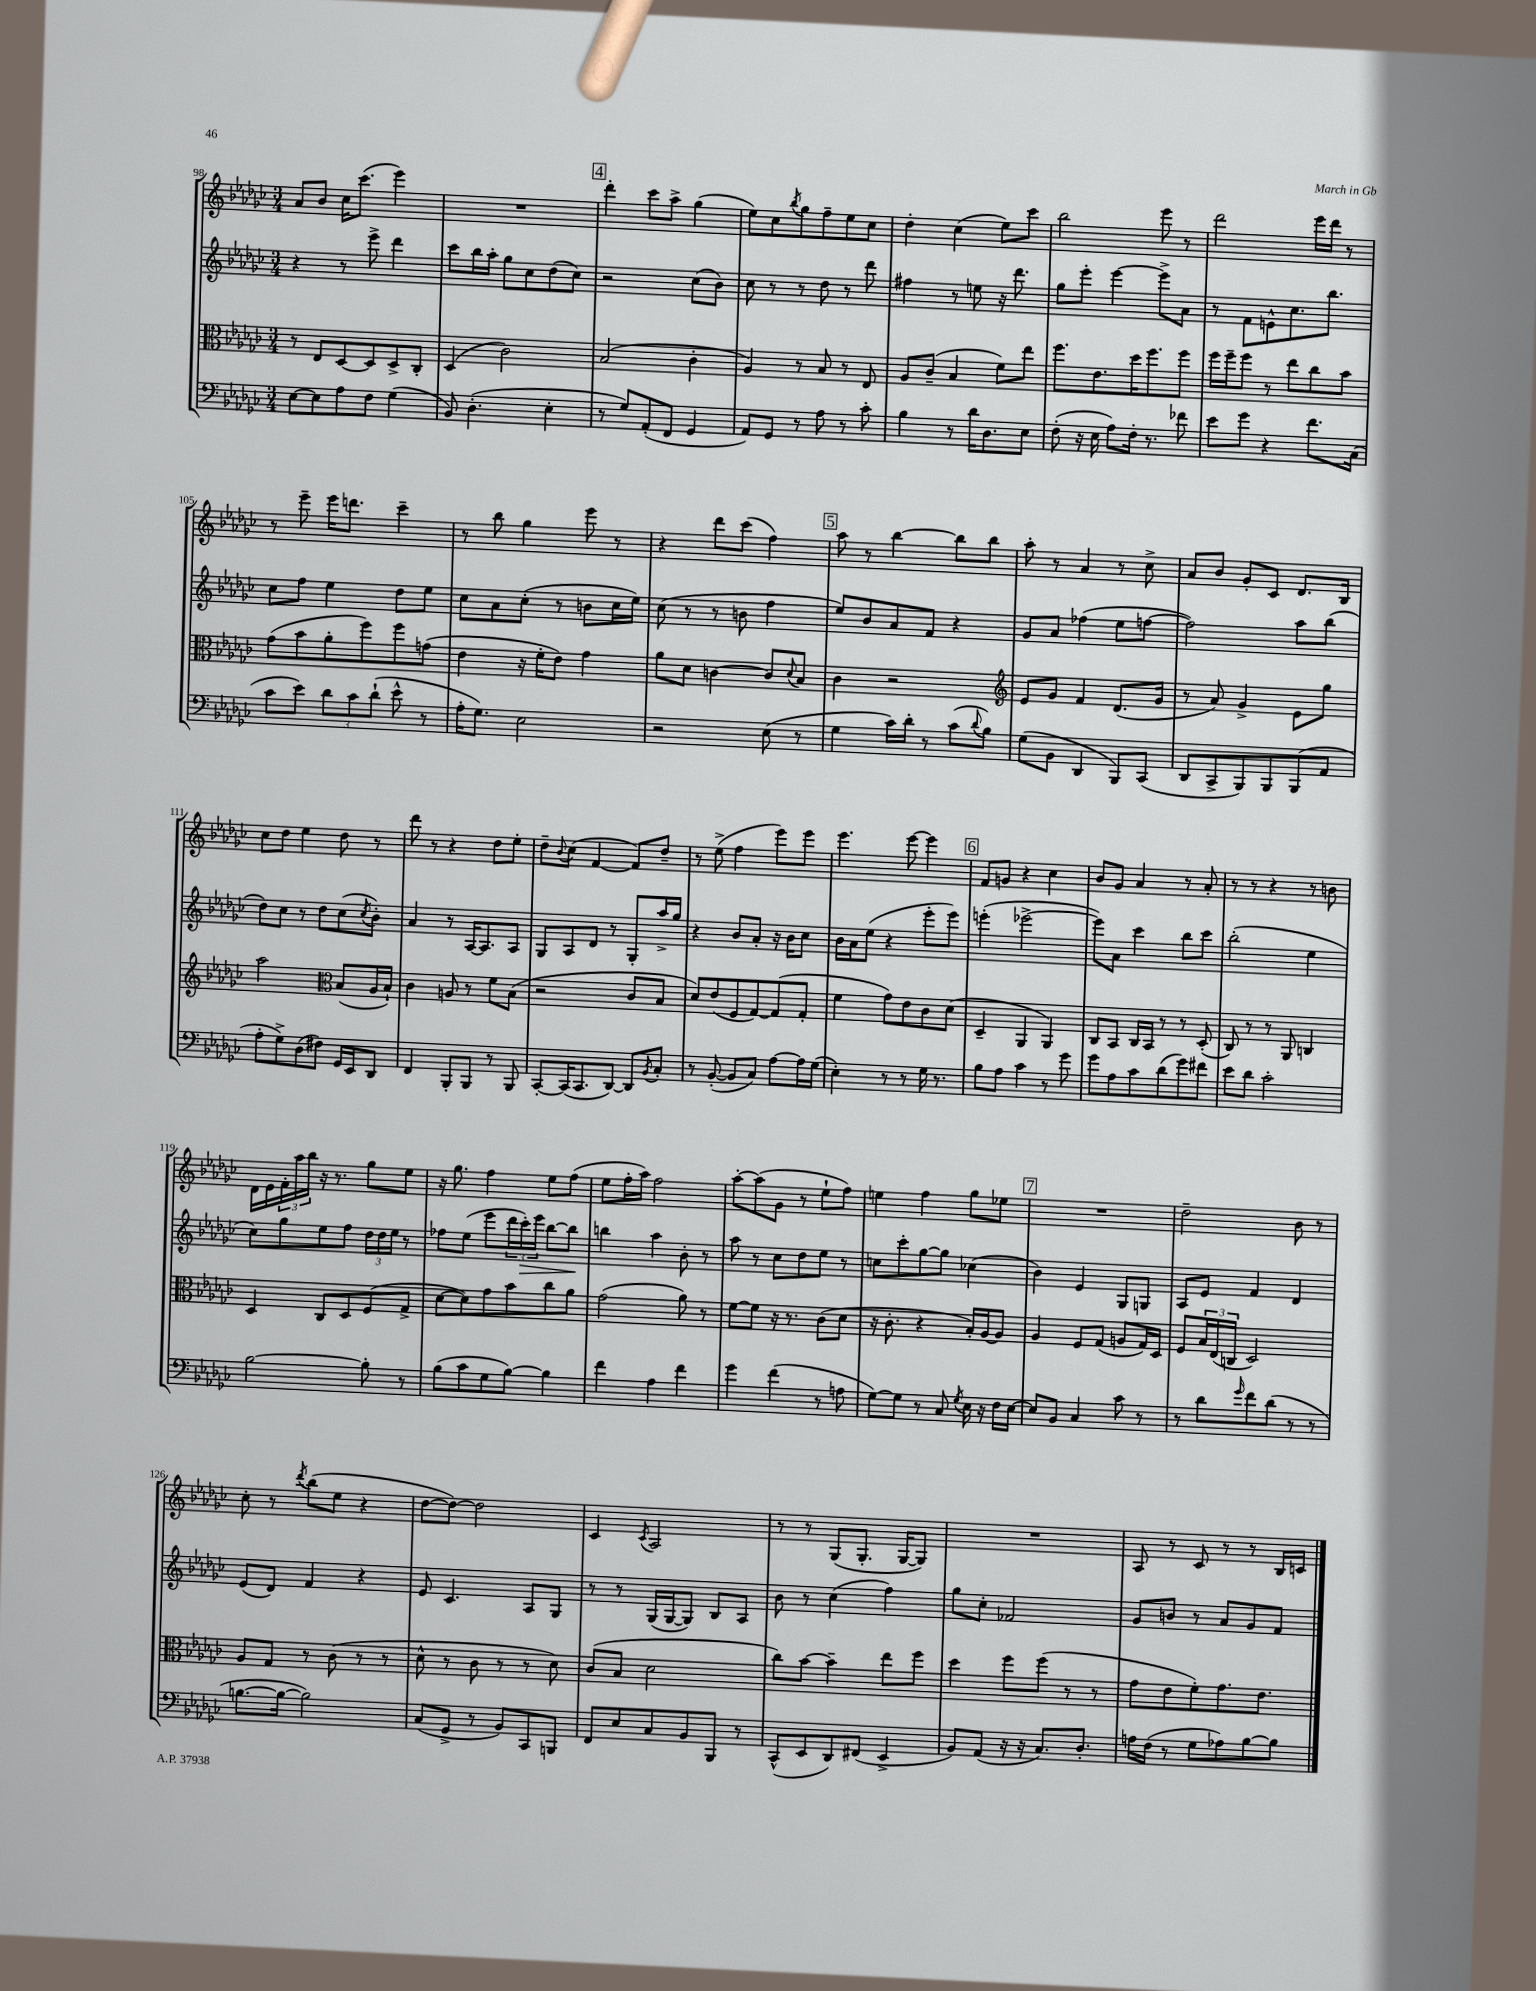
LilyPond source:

<<
\new StaffGroup <<
\new Staff = "s0" {
    \clef treble \key ges \major \numericTimeSignature \time 3/4
    aes'8 bes'8 ces''16 ces'''8.( ees'''4) |
    R2. |
    \mark \markup { \box "4" } des'''4-. ces'''8 aes''8-> ges''4( |
    ees''8) ces''8 \acciaccatura { bes''8 } ges''8 f''8-- ees''8 ces''8 |
    des''4-. ces''4( ees''8) ces'''8 |
    bes''2 ees'''8 r8 |
    des'''2 ees'''16 des'''16 r8 |
    r8 ees'''8-- ees'''16 d'''8. ces'''4-- |
    r8 bes''8 ges''4 ees'''8 r8 |
    r4 des'''8 ces'''8( f''4) |
    \mark \markup { \box "5" } aes''8 r8 bes''4~ bes''8 bes''8 |
    aes''8-. r8 aes'4 r8 ces''8-> |
    aes'8 bes'8 ges'8-. ces'8 des'8. bes16 |
    ces''8 des''8 ees''4 des''8 r8 |
    des'''8 r8 r4 des''8 ees''8-. |
    des''8-- \appoggiatura { bes'8 } ces''8( f'4~ f'8) des''8-- |
    r8 ees''8->( f''4 ees'''8) ees'''8 |
    ees'''4. ees'''8~ ees'''4 |
    \mark \markup { \box "6" } f'8 g'8 r4 ces''4 |
    bes'8 ges'8 aes'4 r8 aes'8-. |
    r8 r8 r4 r8 b'8 |
    des'16 ees'16 \tuplet 3/2 { f'16-. aes''16 bes''16 } r16 r8. ges''8 ees''8 |
    r16 ges''8. f''4 ees''8 f''8( |
    ees''8 f''16-. aes''16) f''2 |
    aes''8~-. aes''8( ges'8 r8 ees''8-! f''8) |
    e''4 f''4 ges''8 ees''8 |
    \mark \markup { \box "7" } R2. |
    des''2-- bes'8 r8 |
    ces''8-. r8 \acciaccatura { des'''8 } bes''8( ees''8 r4 |
    des''8~ des''8~) des''2 |
    ces'4 \acciaccatura { ces'8 } aes2 |
    r8 r8 ges8( ges8.-. ges16~ ges8) |
    R2. |
    aes8 r8 ces'8 r8 r8 bes16 c'16 \bar "|." |
}
\new Staff = "s1" {
    \clef treble \key ges \major \numericTimeSignature \time 3/4
    r4 r8 ees'''8-> des'''4 |
    ces'''8 bes''16 aes''16-. ges''8 ces''8 des''8( ces''8) |
    \mark \markup { \box "4" } r2 ces''8( bes'8) |
    ces''8 r8 r8 des''8 r8 des'''8 |
    fis''4 r8 e''8 r16 des'''8. |
    ges''8 ees'''8-. ees'''4~ ees'''8-> aes'8 |
    r8 f'8 e'8-^ ces''8. bes''8. |
    ces''8 f''8 ees''4 des''8 ees''8 |
    ces''8 aes'8 ces''8-.( r8 b'8 ces''16 ees''16) |
    ces''8( r8 r8 b'8 f''4 |
    \mark \markup { \box "5" } ees''8) bes'8 aes'8 f'8 r4 |
    ges'8 aes'8 fes''4( ees''8 f''8~ |
    f''2) aes''8 bes''8( |
    des''8) ces''8 r8 des''8 ces''8( \acciaccatura { ces''8 } bes'8-.) |
    aes'4 r8 aes16~ aes8. aes8 |
    ges8 aes8 des'8 r8 ges8-. aes''16-> ges''16 |
    r4 bes'8 aes'8-. r16 bes'16 ces''8 |
    bes'16 aes'16 ees''8( r4 ees'''8-. ees'''8) |
    \mark \markup { \box "6" } e'''4-.( ees'''2~-> |
    ees'''8) aes'8 ces'''4 bes''8 ces'''8 |
    bes''2-.( ees''4 |
    ces''8) ges''8 ees''8 f''8 \tuplet 3/2 { des''16 des''16 ees''16 } r8 |
    fes''8 ees''8( ees'''8 \tuplet 3/2 { des'''16 ces'''16-.\>) ees'''16 } bes''8~ bes''8\! |
    b''4 aes''4 bes'8-. r8 |
    aes''8 r8 ces''8 des''8 ees''8 r8 |
    c''8 ces'''8-. ges''8~ ges''8 ces''4( |
    \mark \markup { \box "7" } bes'4) ees'4 ges8 g8 |
    aes8 ees'8 f'4 des'4 |
    ees'8( des'8) f'4 r4 |
    ees'8 ces'4. aes8 ges8 |
    r8 r8 ges16( ges16~ ges8) bes8 aes8 |
    bes'8 r8 ces''4( f''4) |
    ges''8 ces''8-. fes'2 |
    ges'8 b'8 r8 aes'8 ges'8 f'8 \bar "|." |
}
\new Staff = "s2" {
    \clef alto \key ges \major \numericTimeSignature \time 3/4
    r8 ees8 des8~ des8 des8-> ces8-. |
    des4( ces'2) |
    \mark \markup { \box "4" } bes2( ces'4-. |
    aes4) r8 bes8 r8 ees8 |
    aes8 ces'8--( bes4 f'8) ees''8 |
    f''8. ees'8. des''16 f''8. f''8 |
    f''16 f''16-- f''8 r8 ees''8 ces''8 bes'8 |
    ges'8( bes'8 aes'8-. f''8) f''8 g'8( |
    ees'4 r16 f'16-. ees'8) ges'4 |
    aes'8 des'8 c'4~ c'8 \appoggiatura { des'8 } bes8 |
    \mark \markup { \box "5" } ces'4 r2 |
    \clef treble ees'8 ges'8 f'4 des'8.( ges'16 |
    r8 aes'8) ges'4-> ees'8 ges''8 |
    aes''2 \clef alto bes8( aes16 bes16-!) |
    ces'4 a8 r8 f'8 bes8( |
    r2 ces'8 bes8 |
    des'8) ees'8( f8 ges8~) ges8( ges8-. |
    f'4 ges'8) ees'8 ces'8 des'8( |
    \mark \markup { \box "6" } des4-- aes,4 aes,4) |
    ces8 bes,8 ces16 bes,16 r8 r8 des8-.( |
    ces8) r8 r8 aes,8 c4 |
    des4 ces8 des8 f8( ges8-> |
    des'8~ des'8) ges'8 bes'8 ces''8 aes'8 |
    ges'2( aes'8) r8 |
    f'8~ f'8 r16 r8. ces'8( des'8 |
    r16 ces'8.-. r4 bes16-.) aes16~ aes8 |
    \mark \markup { \box "7" } aes4 f8 ges8( a8 ges16) des16 |
    f8 \tuplet 3/2 { bes16 ees16( c16 } des2) |
    aes8 ges8 r8 ces'8( r8 r8 |
    des'8-^ r8 ces'8 r8 r8 des'8) |
    ces'8( bes8 des'2 |
    ces''8) bes'8~ bes'4-- ees''8 f''8 |
    des''4 f''8 f''8( r8 r8 |
    ges'8 ees'8 f'8-.) ges'8. ees'8. \bar "|." |
}
\new Staff = "s3" {
    \clef bass \key ges \major \numericTimeSignature \time 3/4
    ees8~ ees8 aes8 f8 ges4( |
    bes,8) des4.-.( ees4-. |
    \mark \markup { \box "4" } r8 ges8) aes,8-.( f,8 ges,4 |
    aes,8) ges,8 r8 aes8 r8 ces'8-. |
    bes4 r8 des'16 des8. ees8 |
    f8-.( r16 ees16 aes8) f16-. r8. fes'8 |
    ees'8 ges'8 r4 f'8. ces16( |
    ces'8 ees'8) \tuplet 3/2 { des'8 ces'8 des'8-!( } ees'8-^ r8 |
    aes16-. ges8.) ees2 |
    r2 ees8( r8 |
    \mark \markup { \box "5" } ges4 ces'16) des'16-. r8 ces'8( \appoggiatura { des'8 } bes8) |
    ges8( bes,8 des,4 bes,,8) ces,8( |
    des,8 ces,8-> bes,,8) bes,,8 bes,,8( aes,8 |
    aes8-. ges8->) des8( fis8) ges,16 ees,16 des,8 |
    f,4 bes,,8-. bes,,8 r8 bes,,8 |
    ces,8~-. ces,16( ces,8. des,8~) des,8 \acciaccatura { bes,8 } ces8-. |
    r8 bes,8~-.( bes,8 ces8) aes8~ aes16 ges16( |
    ees4-.) r8 r8 ges16 r8. |
    \mark \markup { \box "6" } bes8 aes8 ces'4 r8 ges'8 |
    ges'8 aes8 ces'8 des'8( ges'8) fis'8 |
    ees'8 des'8 ces'2-. |
    bes2~ bes8-. r8 |
    bes8( ces'8 ges8 bes8~) bes4 |
    f'4 aes4 f'4 |
    ges'4 f'4( r8 a8 |
    ges8~) ges8 r8 ces8 \acciaccatura { ges8 } ees16 r16 f16 ees16~ |
    \mark \markup { \box "7" } ees8 bes,8 ces4 ces'8 r8 |
    r8 des'8 \grace { ges'16 } f'8 des'8( r8 r8 |
    b8.~ b16~ b2) |
    ces8( ges,8-> r8 bes,8) ces,8 b,,8 |
    f,8 ees8 ces8 bes,8 bes,,8 r8 |
    ces,8-^( ees,8 des,8) fis,8( ees,4-> |
    bes,8) aes,8( r16 r16 ces8.) des8.-. |
    a16 f16( r8 ges8 aes8) bes8~ bes8 \bar "|." |
}
>>
>>
\layout { \context { \Score currentBarNumber = #98 } }
